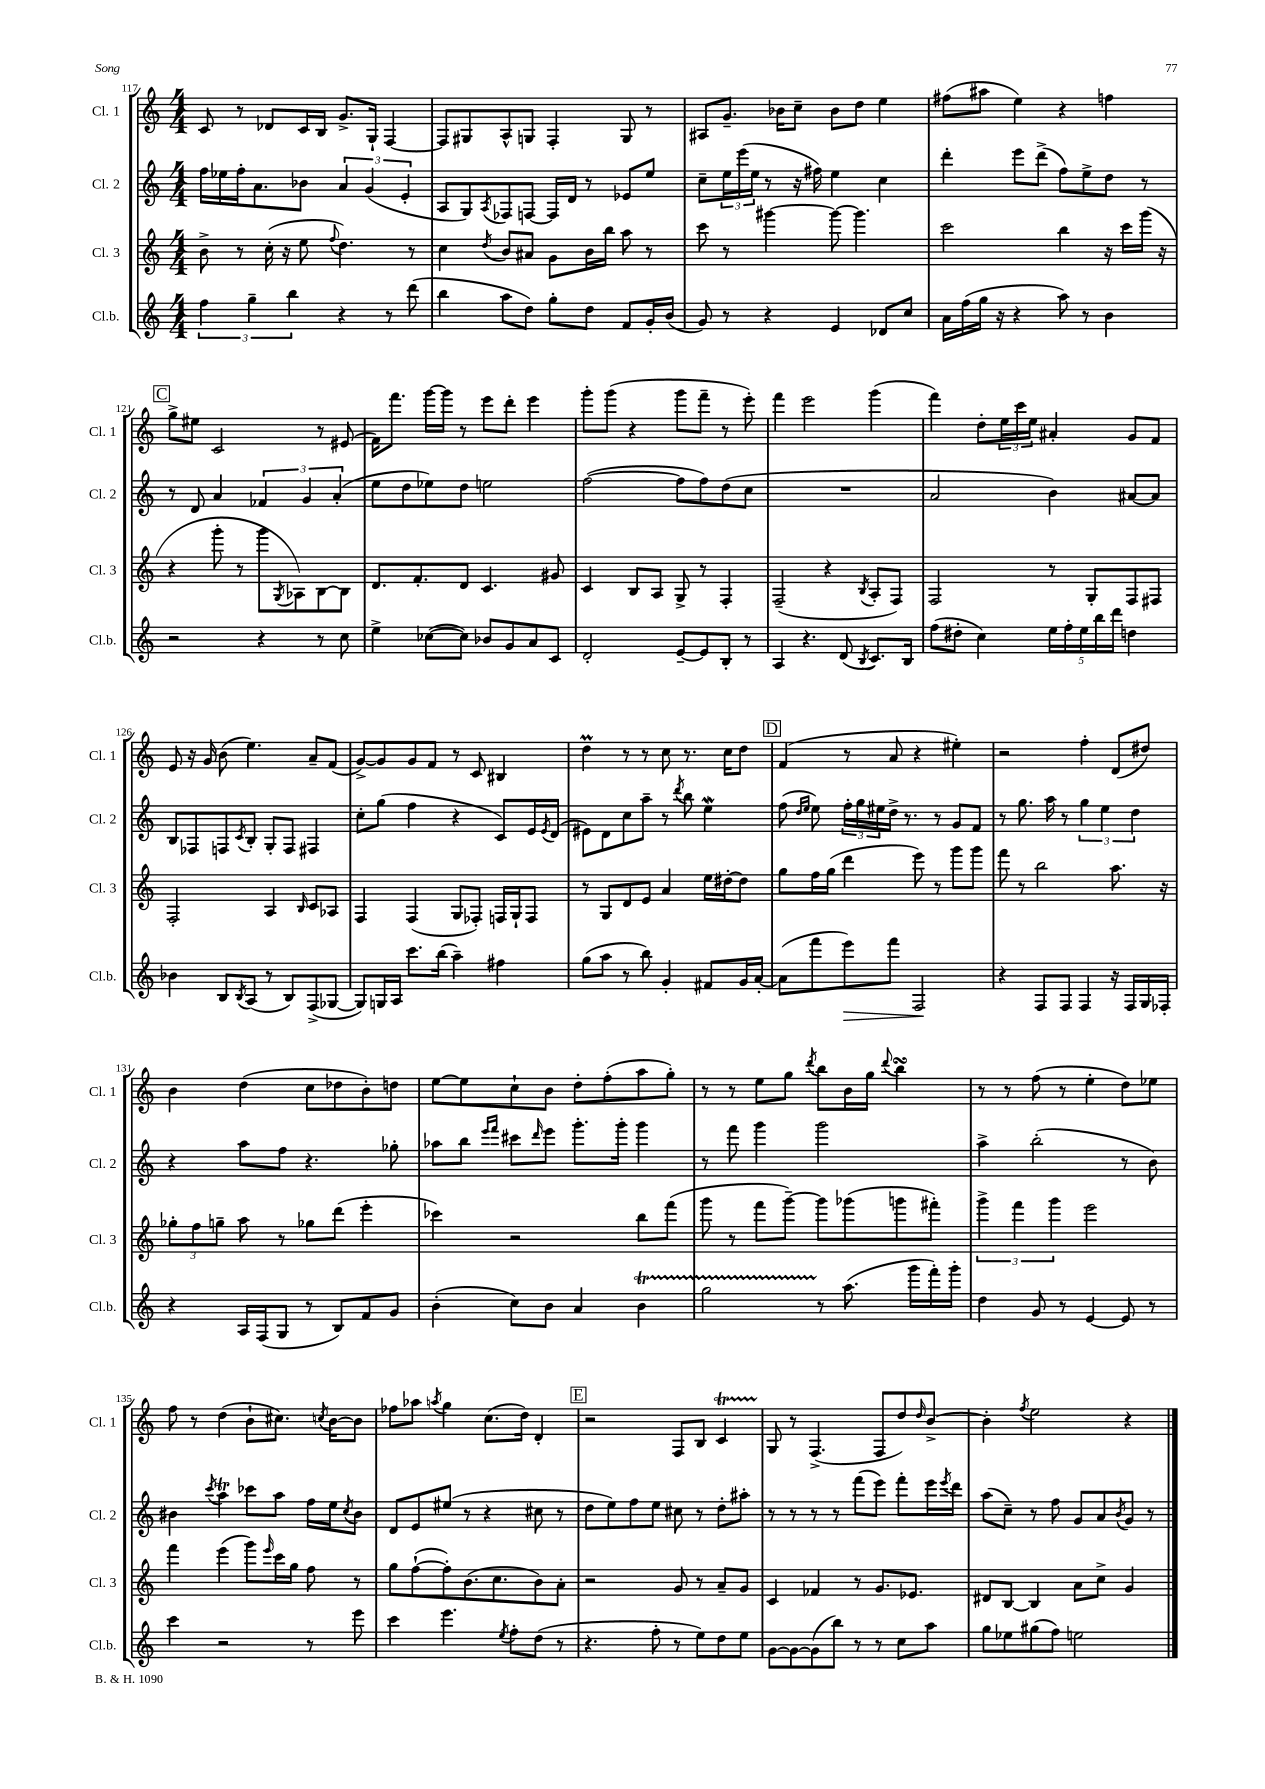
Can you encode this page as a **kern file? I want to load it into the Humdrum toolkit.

**kern	**kern	**kern	**kern
*staff4	*staff3	*staff2	*staff1
*clefG2	*clefG2	*clefG2	*clefG2
*k[]	*k[]	*k[]	*k[]
*M4/4	*M4/4	*M4/4	*M4/4
6ff	8b^	16ff	8c
.	.	16ee-	.
.	8r	16ff'	8r
6gg~	.	.	.
.	.	8.a	.
.	(16cc'	.	8d-
.	16r	.	.
6bb	.	.	.
.	8ee	8b-	16c
.	.	.	16B
.	8qqff	.	.
4r	4.dd)	6a	8.g^
.	.	(6g	.
.	.	.	16G`
8r	.	.	[4F
.	.	6e'	.
(8ddd	8r	.	.
=	=	=	=
4bb	4cc	8A	8F]
.	.	8G)	8G#
.	8qdd	8qA	.
8aa	8b	8F-	8A^^
8dd)	8a#	[8F	8G
8gg'	8g	16F]	4F'
.	.	16d	.
8dd	16b	8r	.
.	16bb	.	.
8f	8aa	8e-	8G
16g'	8r	8ee	8r
(16b	.	.	.
=	=	=	=
8g)	8ccc	8cc~	8A#
8r	8r	24ee	8.g~
.	.	(24eee	.
.	.	24ee	.
4r	[4ggg#	8r	.
.	.	.	16b-
.	.	16r	8cc~
.	.	16ff#)	.
4e	8ggg#_	4ee	8b-
.	4.ggg#]	.	8dd
8d-	.	4cc	4ee
8cc	.	.	.
=	=	=	=
16a	2ccc	4ddd'	(8ff#
(16ff	.	.	.
16gg	.	.	8aa#
16r	.	.	.
4r	.	8eee	4ee)
.	.	(8ddd^	.
8aa)	4bb	8ff)	4r
8r	.	8ee^	.
4b	16r	8dd	4ff
.	16ccc	.	.
.	(16ggg	8r	.
.	16r	.	.
=	=	=	=
2r	4r	8r	8gg^
.	.	8d	8ee#
.	8ggg'	4a	2c
.	8r	.	.
4r	8ggg	6f-	.
.	8qG	.	.
.	8A-)	.	.
.	.	6g	.
8r	[8B	.	8r
.	.	(6a'	.
8cc	8B]	.	(8e#
=	=	=	=
4ee^	8.d	8ee	16f)
.	.	.	8.fff
.	.	8dd	.
.	8.f'	.	.
([8cc-	.	8ee-)	[16ggg
.	.	.	16ggg]
8cc-])	8d	8dd	8r
8b-	4.c	2ee	8eee
8g	.	.	8ddd'
8a	.	.	4eee
8c	8g#	.	.
=	=	=	=
2d'	4c	([2ff	8ggg'
.	.	.	(8ggg
.	8B	.	4r
.	8A	.	.
[8e~	8G^	8ff]	8ggg
8e]	8r	8ff)	8fff~
8B'	4F'	(8dd	8r
8r	.	8cc	8eee')
=	=	=	=
4A	(2F~	1r	4fff
4.r	.	.	2eee
.	4r	.	.
(8d	.	.	.
8qB	8qB	.	.
8.c)	8A'	.	(4ggg
.	8F)	.	.
16B	.	.	.
=	=	=	=
(8ff	2F	2a	4fff)
8dd#'	.	.	.
4cc)	.	.	8dd'
.	.	.	24ee
.	.	.	24ccc
.	.	.	24ee
20ee	8r	4b)	4a#'
20ff'	.	.	.
20ee	.	.	.
.	8G'	.	.
20bb	.	.	.
20ddd	.	.	.
4dd	8F	[8a#	8g
.	8F#	8a#]	8f
=	=	=	=
4b-	2F'	8B	8e
.	.	8F-	16r
.	.	.	16g
8B	.	8F	(8b
8qB	.	8qc	.
(8A	.	8B'	4.ee)
8r	4A	8G'	.
8B)	.	8F	.
.	16qqB	.	.
(8F^	8c	4F#	8a~
[8G-	8A-	.	(8f
=	=	=	=
8G-])	4F	8cc'	[8g^)
16G	.	(8gg	8g]
16A	.	.	.
8.ccc	(4F	4ff	8g
.	.	.	8f
(16bb	.	.	.
4aa~)	8G	4r	8r
.	8F-')	.	8c
4ff#	16F	8c)	4B#
.	16G`	.	.
.	8F	16e	.
.	.	8qe	.
.	.	(16d	.
=	=	=	=
(8gg	8r	8e#)	4dd
8aa	8G	8d	.
8r	8d	8cc	8r
8bb)	8e	8aa~	8r
4g'	4a	8r	8cc
.	.	8qddd	.
.	.	8bb	8.r
8f#	16ee	4ee	.
.	[16dd#'	.	16cc
16g	8dd#]	.	8dd
[16a'	.	.	.
=	=	=	=
(8a]	8gg	(8ff	(4f
.	.	16qqdd	.
.	.	16qqee	.
8fff	16ff	8ee)	.
.	(16gg	.	.
8eee)	4ddd	24ff'	8r
.	.	24gg	.
.	.	24ee#	.
8fff	.	16dd^	8a
.	.	8.r	.
2F	8eee)	.	4r
.	8r	8r	.
.	8ggg	8g	4ee#')
.	8ggg	8f	.
=	=	=	=
4r	8fff	8r	2r
.	8r	8.gg	.
8F	2bb	.	.
.	.	16aa	.
8F	.	8r	.
4F	.	6gg	4ff'
.	.	6ee	.
16r	8.aa	.	(8d
16F	.	.	.
.	.	6dd	.
16G	.	.	8dd#)
16F-'	16r	.	.
=	=	=	=
4r	12gg-'	4r	4b
.	12ff	.	.
.	12gg~	.	.
16A	8aa	8aa	(4dd
(16F	.	.	.
8G	8r	8ff	.
8r	8gg-	4.r	8cc
8B)	(8ddd	.	8dd-
8f	4eee'	.	8b')
8g	.	8gg-'	8dd
=	=	=	=
(4b'	4ccc-)	8aa-	[8ee
.	.	8bb	8ee]
.	.	16qqeee	.
.	.	16qqfff	.
8cc)	2r	8ccc#	8cc`
.	.	16qqddd	.
8b	.	8eee	8b
4a	.	8.ggg'	8dd'
.	.	.	(8ff'
.	.	16ggg'	.
4b	8bb	4ggg	8aa
.	(8fff	.	8gg')
=	=	=	=
2gg	8ggg	8r	8r
.	8r	8fff	8r
.	8fff	4ggg	8ee
.	[8ggg~)	.	8gg
.	.	.	8qddd
8r	8ggg]	2ggg	8bb
(8.aa	(8ggg-	.	16b
.	.	.	16gg
.	.	.	8qqddd
.	8ggg	.	4bb
16ggg	.	.	.
16fff')	8fff#')	.	.
16ggg'	.	.	.
=	=	=	=
4dd	6ggg^	4aa^	8r
.	.	.	8r
.	6fff	.	.
8g	.	(2bb'	(8ff
.	6ggg	.	.
8r	.	.	8r
[4e	2eee	.	4ee'
8e]	.	8r	8dd)
8r	.	8b)	8ee-
=	=	=	=
4ccc	4fff	4b#	8ff
.	.	.	8r
.	.	8qccc	.
2r	(4eee	4aa	(4dd
.	8ggg)	8ccc-	8b`
.	16qqeee	.	.
.	16ccc	8aa	8.cc#)
.	16gg	.	.
8r	8ff	16ff	.
.	.	.	8qcc
.	.	16ee	[16b
.	.	8qcc	.
8eee	8r	8b#	8b]
=	=	=	=
4ccc	8gg	8d	8ff-
.	([8ff`	8e	8aa-
.	.	.	8qaa
4.eee	8ff'])	(8ee#	4gg
.	(8.b	8r	.
.	.	4r	(8.cc
.	8.cc	.	.
8qee	.	.	.
8ff'	.	.	.
.	.	.	16dd)
(8dd	8b)	8cc#	4d'
8r	8a'	8r	.
=	=	=	=
4.r	2r	8dd	2r
.	.	8ee)	.
.	.	8ff	.
8ff'	.	8ee	.
8r	8g	8cc#	8F
8ee)	8r	8r	8B
8dd	8a~	8dd'	4c
8ee	8g	8aa#'	.
=	=	=	=
[8g	4c	8r	8G
8g_	.	8r	8r
(8g]	4f-	8r	(4.F^
8bb)	.	8r	.
8r	8r	(8fff	.
8r	8.g	8eee)	8F
8cc	.	8fff'	8dd)
.	8.e-	.	.
.	.	.	16qqdd
8aa	.	16eee	[8b^
.	.	8qeee	.
.	.	16ddd	.
=	=	=	=
8gg	8d#	(8aa	4b']
8ee-	[8B	8cc~)	.
.	.	.	8qff
(8gg#	4B]	8r	2ee
8ff)	.	8ff	.
2ee	8a	8g	.
.	8cc^	8a	.
.	.	8qb	.
.	4g	8g	4r
.	.	8r	.
==	==	==	==
*-	*-	*-	*-
